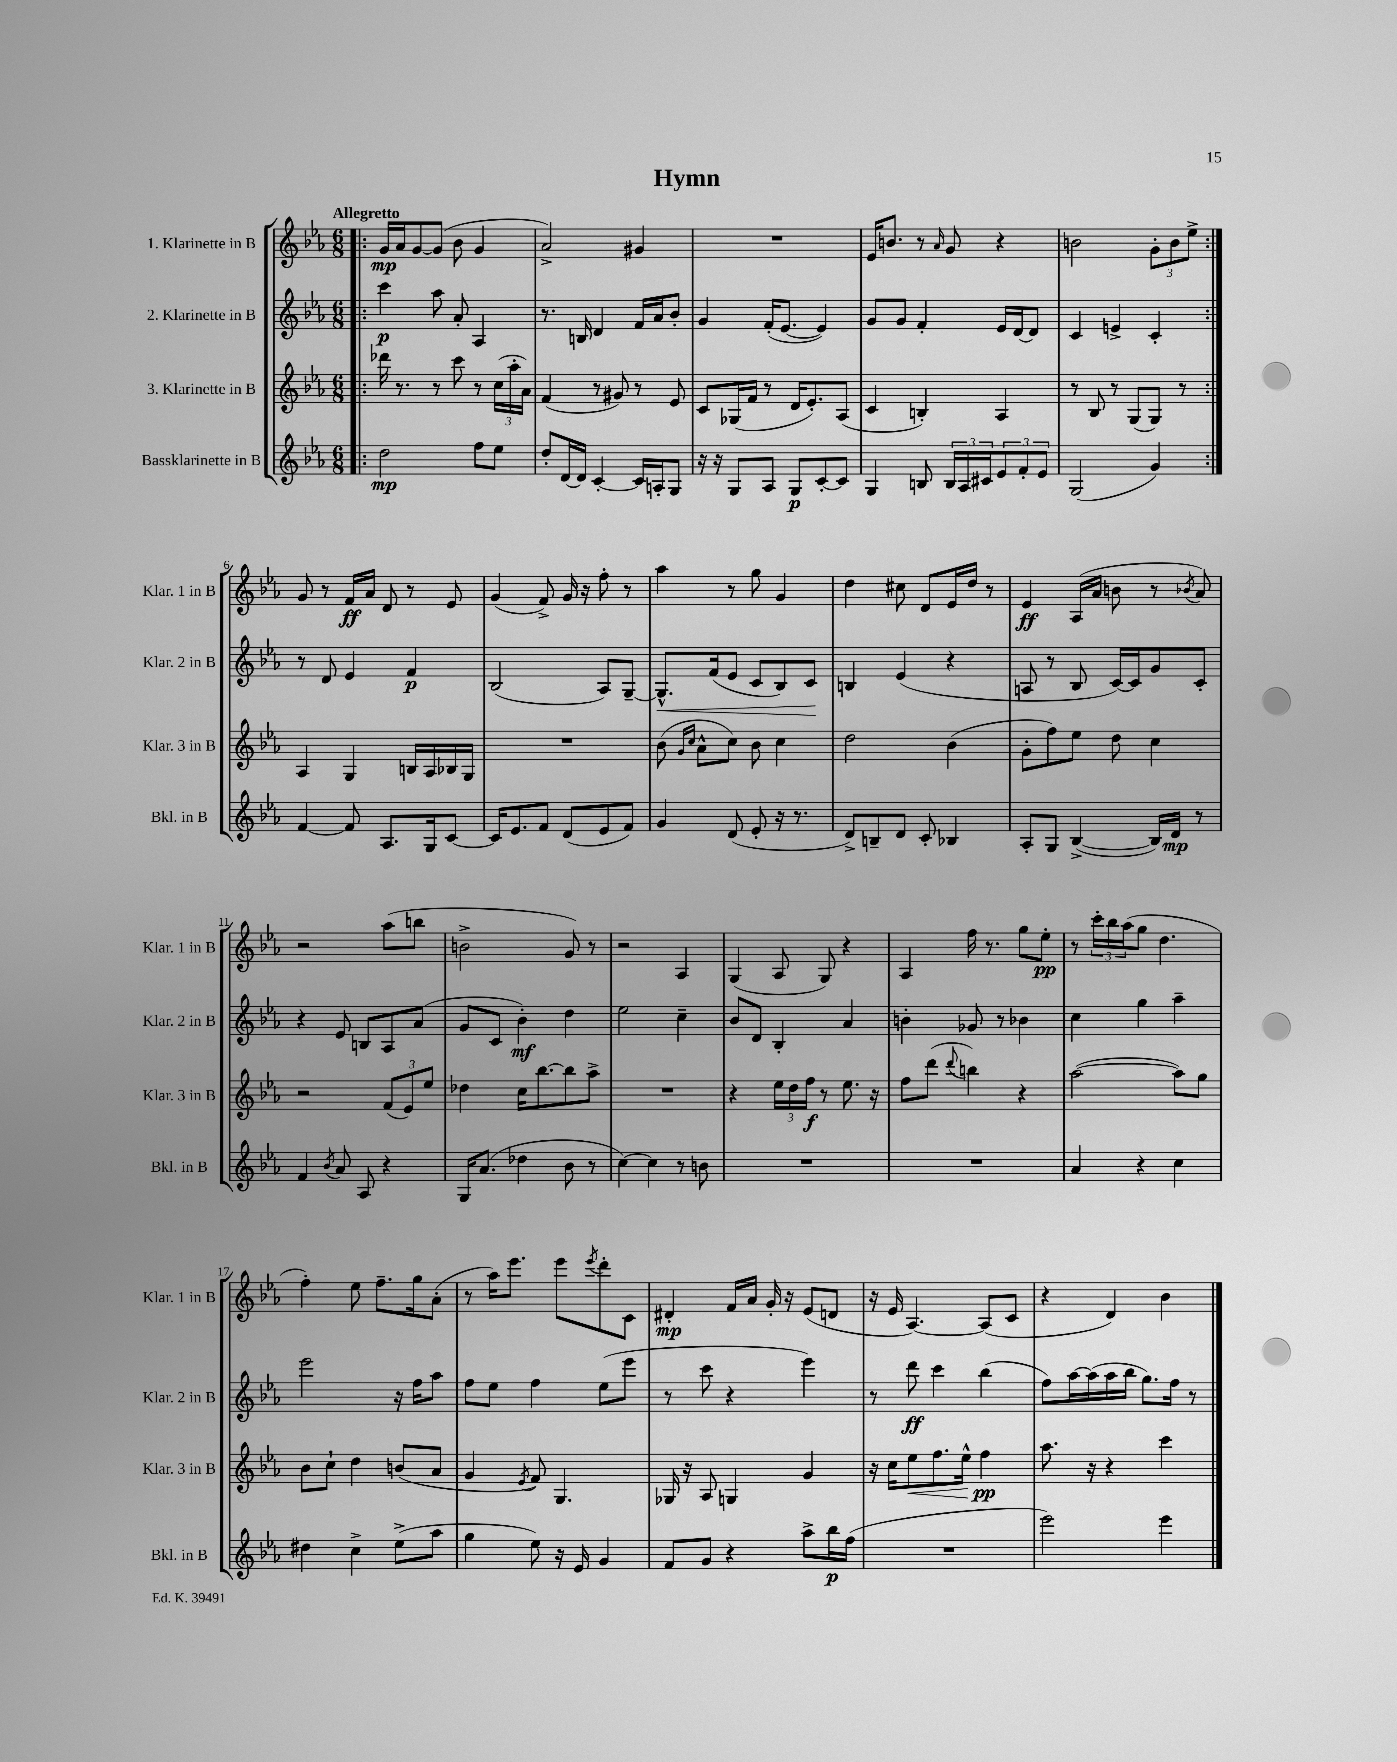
\header { title = "Hymn" }
<<
\new StaffGroup <<
\new Staff = "s0" \with { instrumentName = "1. Klarinette in B" shortInstrumentName = "Klar. 1 in B" } {
    \clef treble \key ees \major \numericTimeSignature \time 6/8 \tempo "Allegretto"
    \repeat volta 2 { \bar ".|:" g'16\mp aes'16 g'8~ g'8( bes'8 g'4 |
    aes'2->) gis'4 |
    R2. |
    ees'16 b'8. r8 \grace { aes'16 } g'8 r4 |
    b'2 \tuplet 3/2 { g'8-. b'8 ees''8-> } | }
    g'8 r8 f'16\ff aes'16 d'8 r8 ees'8 |
    g'4( f'8->) g'16 r16 f''8-. r8 |
    aes''4 r8 g''8 g'4 |
    d''4 cis''8 d'8 ees'16 d''16 r8 |
    ees'4\ff aes16( aes'16 b'8 r8 \acciaccatura { bes'8 } aes'8) |
    r2 aes''8( b''8 |
    b'2-> g'8) r8 |
    r2 aes4 |
    g4( aes8 g8) r4 |
    aes4 f''16 r8. g''8 ees''8-.\pp |
    r8 \tuplet 3/2 { c'''16-. bes''16 aes''16( } g''8 d''4. |
    f''4-.) ees''8 f''8.-- g''16 aes'8-.( |
    r8 aes''16) ees'''8. ees'''8 \acciaccatura { ees'''8 } d'''8-. c'8 |
    dis'4-.\mp f'16 aes'16 g'16-. r16 ees'8( d'8 |
    r16 ees'16 aes4.~) aes8( c'8 |
    r4 d'4) bes'4 \bar "|." |
}
\new Staff = "s1" \with { instrumentName = "2. Klarinette in B" shortInstrumentName = "Klar. 2 in B" } {
    \clef treble \key ees \major \numericTimeSignature \time 6/8
    \repeat volta 2 { \bar ".|:" c'''4\p aes''8 aes'8-. aes4 |
    r8. b16 d'4 f'16 aes'16 bes'8-. |
    g'4 f'16-.( ees'8.~ ees'4) |
    g'8 g'8 f'4-. ees'16 d'16~ d'8 |
    c'4 e'4-> c'4-. | }
    r8 d'8 ees'4 f'4\p |
    bes2( aes8) g8~-- |
    g8.-^\< f'16( ees'8 c'8 bes8) c'8\! |
    b4 ees'4( r4 |
    a8 r8 bes8 c'16~) c'16 g'8 c'8-. |
    r4 ees'8 b8 aes8 aes'8( |
    g'8 c'8 bes'4-.\mf) d''4 |
    ees''2 c''4-- |
    bes'8 d'8 bes4-. aes'4 |
    b'4-. ges'8 r8 bes'4 |
    c''4 g''4 aes''4-- |
    ees'''2 r16 f''16 aes''8 |
    f''8 ees''8 f''4 ees''8( ees'''8 |
    r8 c'''8 r4 ees'''4) |
    r8 d'''8\ff c'''4 bes''4( |
    f''8) aes''16~ aes''16( aes''16 bes''16 g''8.) f''16 r8 \bar "|." |
}
\new Staff = "s2" \with { instrumentName = "3. Klarinette in B" shortInstrumentName = "Klar. 3 in B" } {
    \clef treble \key ees \major \numericTimeSignature \time 6/8
    \repeat volta 2 { \bar ".|:" des'''16 r8. r8 c'''8 r8 \tuplet 3/2 { c''16( aes''16-. aes'16) } |
    f'4( r8 gis'8) r8 ees'8 |
    c'8 ges16( f'16 r8 d'16 ees'8.-.) aes8( |
    c'4 b4-.) aes4 |
    r8 bes8 r8 g8( g8) r8 | }
    aes4 g4 b16 aes16 bes16 g16 |
    R2. |
    bes'8( \grace { g'16 c''16 } aes'8-^ c''8) bes'8 c''4 |
    d''2 bes'4( |
    g'8-. f''8) ees''8 d''8 c''4 |
    r2 \tuplet 3/2 { f'8( ees'8) ees''8 } |
    des''4 c''16 bes''8.~ bes''8 aes''8-> |
    R2. |
    r4 \tuplet 3/2 { ees''16 d''16 f''16\f } r8 ees''8. r16 |
    f''8 d'''8( \appoggiatura { d'''8 } b''4) r4 |
    aes''2~( aes''8) g''8 |
    bes'8 c''8-! d''4 b'8( aes'8 |
    g'4 \acciaccatura { ees'8 } f'8) g4. |
    ges16 r16 aes8 g4 g'4 |
    r16 c''16 ees''8\< f''8. ees''16-^ f''4\pp\! |
    aes''8. r16 r4 c'''4 \bar "|." |
}
\new Staff = "s3" \with { instrumentName = "Bassklarinette in B" shortInstrumentName = "Bkl. in B" } {
    \clef treble \key ees \major \numericTimeSignature \time 6/8
    \repeat volta 2 { \bar ".|:" d''2\mp f''8 ees''8 |
    d''8-. d'16~ d'16 c'4~-. c'16 a16-. g8 |
    r16 r16 g8 aes8 g8\p c'8~-. c'8 |
    g4 b8 \tuplet 3/2 { b16 aes16 cis'16 } \tuplet 3/2 { ees'8 f'8-. ees'8 } |
    g2( g'4) | }
    f'4~ f'8 aes8. g16 c'8~ |
    c'16 ees'8. f'8 d'8( ees'8 f'8) |
    g'4 d'8( ees'8-. r16 r8. |
    d'8->) b8-- d'8 c'8-. bes4 |
    aes8-. g8 bes4~->( bes16) d'16\mp r8 |
    f'4 \acciaccatura { bes'8 } aes'8 aes8 r4 |
    g16 aes'8.( des''4 bes'8 r8 |
    c''4~) c''4 r8 b'8 |
    R2. |
    R2. |
    aes'4 r4 c''4 |
    dis''4 c''4-> ees''8->( aes''8 |
    g''4 ees''8) r16 ees'16 g'4 |
    f'8 g'8 r4 aes''8-> bes''16\p f''16( |
    R2. |
    ees'''2) ees'''4 \bar "|." |
}
>>
>>
